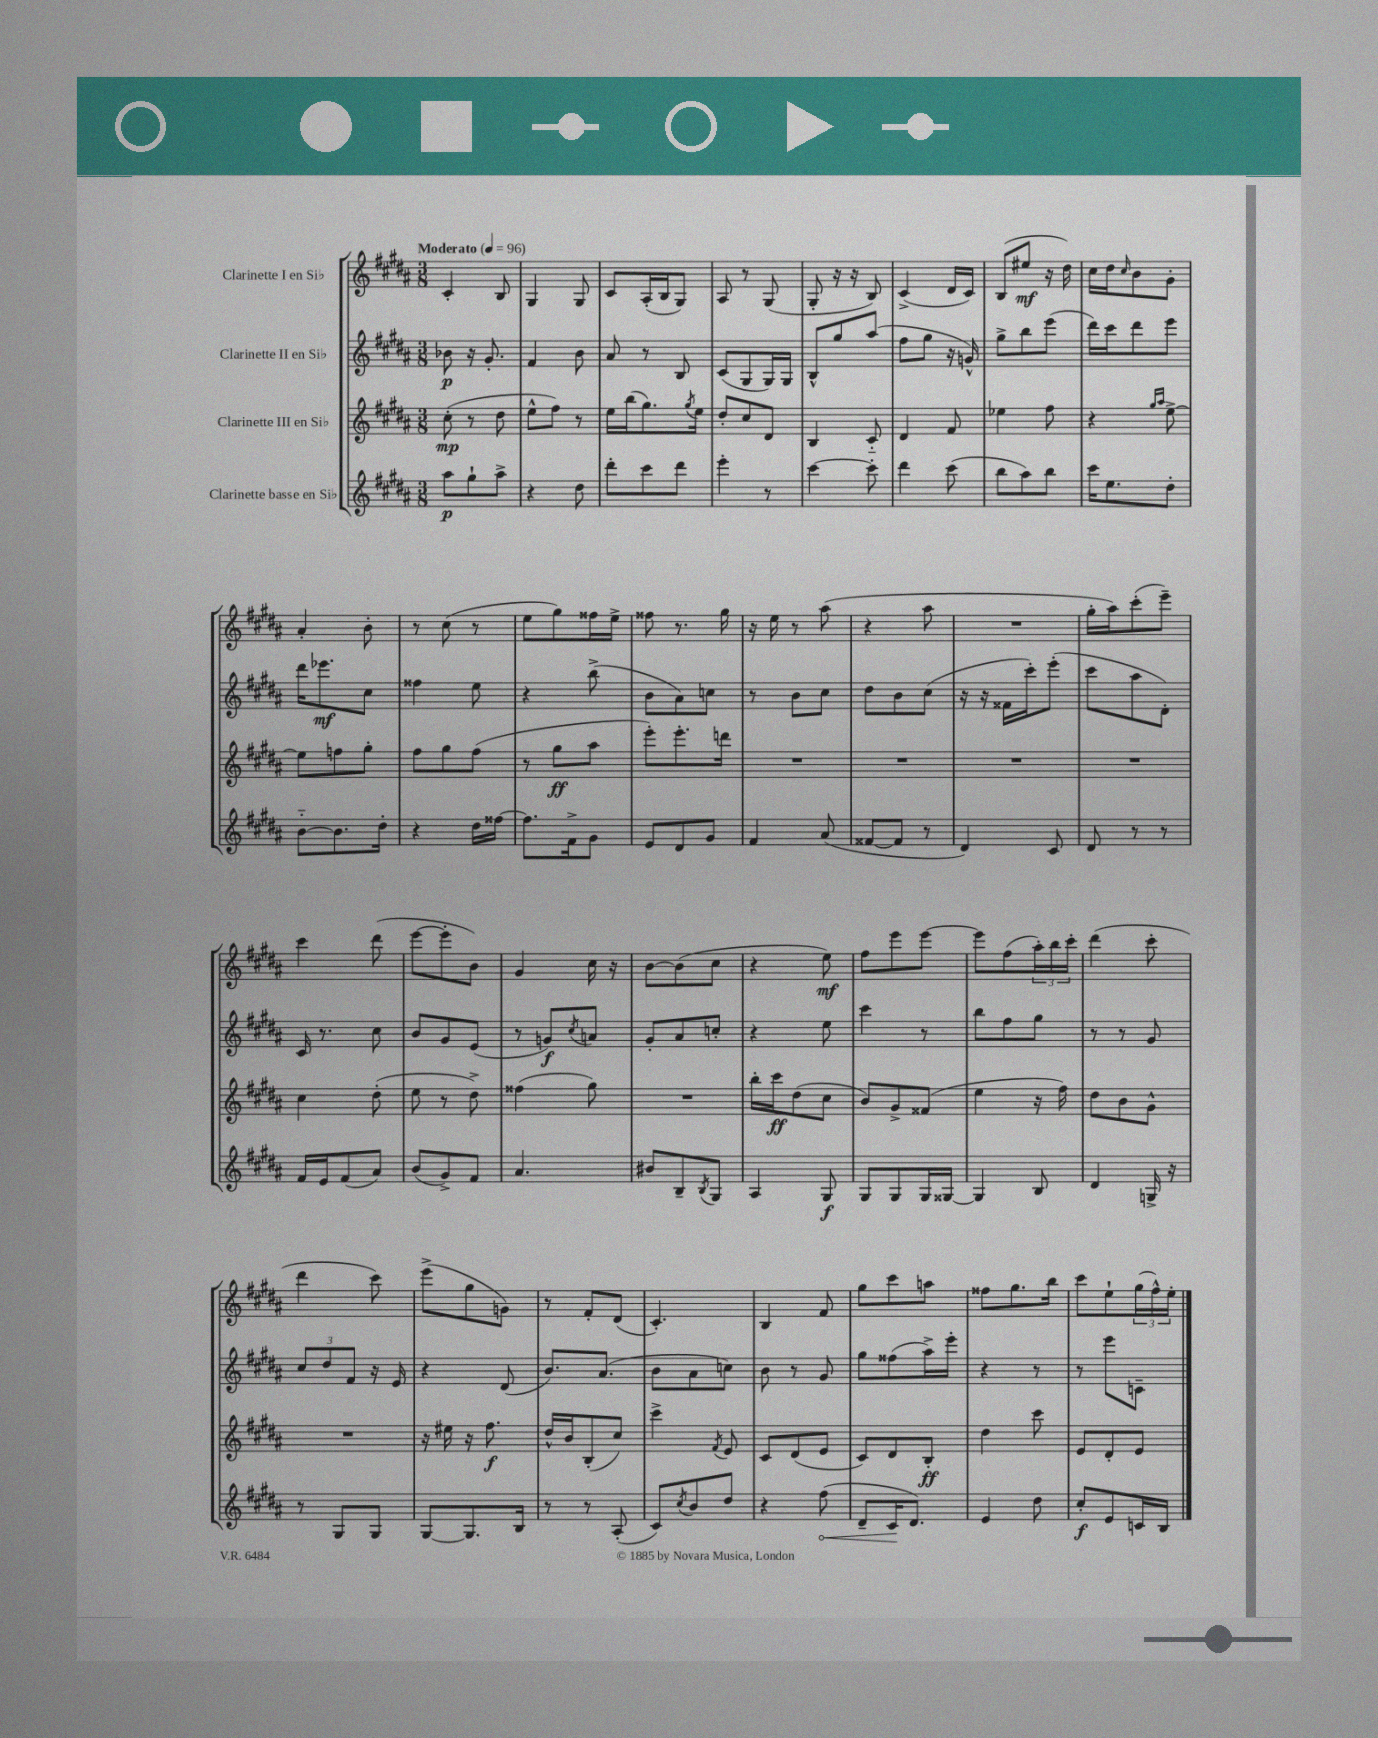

**kern	**dynam	**kern	**dynam	**kern	**dynam	**kern	**dynam
*part4	*part4	*part3	*part3	*part2	*part2	*part1	*part1
*staff4	*staff4	*staff3	*staff3	*staff2	*staff2	*staff1	*staff1
*I"Clarinette basse en Si♭	*	*I"Clarinette III en Si♭	*	*I"Clarinette II en Si♭	*	*I"Clarinette I en Si♭	*
*clefG2	*	*clefG2	*	*clefG2	*	*clefG2	*
*k[f#c#g#d#a#]	*	*k[f#c#g#d#a#]	*	*k[f#c#g#d#a#]	*	*k[f#c#g#d#a#]	*
*M3/8	*	*M3/8	*	*M3/8	*	*M3/8	*
*MM96	*	*MM96	*	*MM96	*	*MM96	*
=1	=1	=1	=1	=1	=1	=1	=1
!	!	!	!	!	!	!LO:TX:a:B:t=Moderato	!
8aa#\L	p	(8cc#'\	mp	8b-X\	p	4c#'/	.
8gg#`\	.	8r	.	16r	.	.	.
.	.	.	.	8.g#'/	.	.	.
8aa#^\J	.	8dd#\	.	.	.	8B/	.
=2	=2	=2	=2	=2	=2	=2	=2
4r	.	8ee^^\L	.	4f#/	.	4G#/	.
.	.	8ff#\J)	.	.	.	.	.
8dd#\	.	8r	.	8b\	.	8G#/	.
=3	=3	=3	=3	=3	=3	=3	=3
8ddd#'\L	.	16ee\LL	.	8a#/	.	8c#/L	.
.	.	(16bb\J	.	.	.	.	.
8ccc#\	.	8.gg#\)	.	8r	.	(16A#'/L	.
.	.	.	.	.	.	16B/J	.
8ddd#\J	.	.	.	8B/	.	8G#/J)	.
.	.	8qgg#/	.	.	.	.	.
.	.	16ee\Jk	.	.	.	.	.
=4	=4	=4	=4	=4	=4	=4	=4
4eee'\	.	8dd#'/L	.	(8c#/L	.	8A#/	.
.	.	8cc#/	.	8G#/	.	8r	.
8r	.	8d#/J	.	16G#/L)	.	(8G#/	.
.	.	.	.	16G#/JJ	.	.	.
=5	=5	=5	=5	=5	=5	=5	=5
[4ccc#\	.	4B/	.	8B^^/L	.	8G#'/	.
.	.	.	.	8gg#/	.	16r	.
.	.	.	.	.	.	16r	.
8ccc#'\]	.	8c#/	.	(8aa#/J	.	8B/)	.
=6	=6	=6	=6	=6	=6	=6	=6
4ddd#\	.	4d#/	.	8ff#\L	.	(4c#^/	.
.	.	.	.	8gg#\J	.	.	.
(8ccc#\	.	8f#/	.	16r	.	16d#/LL	.
.	.	.	.	16gn^^/)	.	16c#/JJ)	.
=7	=7	=7	=7	=7	=7	=7	=7
8bb\L	.	4ee-X\	.	8gg#^\L	.	(8B/L	.
8aa#\)	.	.	.	8bb\	.	8ee#X/J	mf
8bb\J	.	8ff#\	.	(8eee\J	.	16r	.
.	.	.	.	.	.	16dd#\)	.
=8	=8	=8	=8	=8	=8	=8	=8
16ccc#\KL	.	4r	.	16ddd#\LL)	.	16cc#\LL	.
8.ee\	.	.	.	16ccc#\J	.	16dd#\J	.
.	.	.	.	.	.	16qqcc#/	.
.	.	.	.	8ddd#\	.	8b\	.
.	.	16qqgg#/LL	.	.	.	.	.
.	.	16qqaa#/JJ	.	.	.	.	.
8dd#'\J	.	[8ee^\	.	8eee\J	.	8g#'\J	.
!!LO:LB:g=z
=9	=9	=9	=9	=9	=9	=9	=9
[8b\L	.	8ee\L]	.	16ddd#\KL	.	4a#'/	.
.	.	.	.	8.eee-X\	mf	.	.
8.b\]	.	8ffn\	.	.	.	.	.
.	.	8gg#'\J	.	8cc#\J	.	8b'\	.
16dd#'\Jk	.	.	.	.	.	.	.
=10	=10	=10	=10	=10	=10	=10	=10
4r	.	8ff#\L	.	4ff##X\	.	8r	.
.	.	8gg#\	.	.	.	(8cc#\	.
16dd#\LL	.	(8ff#\J	.	8ee\	.	8r	.
[16ff##X\JJ	.	.	.	.	.	.	.
=11	=11	=11	=11	=11	=11	=11	=11
8.ff##\L]	.	8r	.	4r	.	8ee\L	.
.	.	8gg#\L	ff	.	.	8gg#\)	.
16f#^\k	.	.	.	.	.	.	.
8g#\J	.	8aa#\J	.	(8bb^\	.	16ff##X\L	.
.	.	.	.	.	.	16ee^\JJ	.
=12	=12	=12	=12	=12	=12	=12	=12
8e/L	.	8eee'\L)	.	8b\L	.	8ff##X\	.
8d#/	.	8.eee'\	.	8a#\)	.	8.r	.
8g#/J	.	.	.	8ccn\J	.	.	.
.	.	16dddn\Jk	.	.	.	16gg#\	.
=13	=13	=13	=13	=13	=13	=13	=13
4f#/	.	4.r	.	8r	.	16r	.
.	.	.	.	.	.	16ee\	.
.	.	.	.	8b\L	.	8r	.
(8a#/	.	.	.	8cc#\J	.	(8aa#\	.
=14	=14	=14	=14	=14	=14	=14	=14
[8f##X/L	.	4.r	.	8dd#\L	.	4r	.
8f##/J]	.	.	.	8b\	.	.	.
8r	.	.	.	(8cc#\J	.	8aa#\	.
=15	=15	=15	=15	=15	=15	=15	=15
4d#/)	.	4.r	.	16r	.	4.r	.
.	.	.	.	16r	.	.	.
.	.	.	.	16f##X\LL	.	.	.
.	.	.	.	16ccc#'\J)	.	.	.
8c#/	.	.	.	(8eee'\J	.	.	.
=16	=16	=16	=16	=16	=16	=16	=16
8d#/	.	4.r	.	8ccc#\L	.	16gg#'\LL	.
.	.	.	.	.	.	16aa#\J)	.
8r	.	.	.	8aa#\	.	(8ccc#'\	.
8r	.	.	.	8d#'\J)	.	8eee~\J)	.
!!LO:LB:g=z
=17	=17	=17	=17	=17	=17	=17	=17
16f#/LL	.	4cc#\	.	16c#/	.	4ccc#\	.
16e/J	.	.	.	8.r	.	.	.
(8f#/	.	.	.	.	.	.	.
8a#/J)	.	(8dd#'\	.	8cc#\	.	(8ddd#\	.
=18	=18	=18	=18	=18	=18	=18	=18
(8b/L	.	8ee\	.	8b/L	.	[8eee\L	.
8g#^/)	.	8r	.	8g#/	.	8eee'\]	.
8f#/J	.	8dd#^\)	.	(8e/J	.	8b\J)	.
=19	=19	=19	=19	=19	=19	=19	=19
4.a#/	.	(4ff##X\	.	8r	.	4g#/	.
.	.	.	.	8gn/L)	f	.	.
.	.	.	.	8qcc#/	.	.	.
.	.	8gg#\)	.	8an/J	.	16cc#\	.
.	.	.	.	.	.	16r	.
=20	=20	=20	=20	=20	=20	=20	=20
8b#X/L	.	4.r	.	8g#'/L	.	[8b\L	.
8B~/	.	.	.	8a#/	.	(8b\]	.
8qB/	.	.	.	.	.	.	.
8G#/J	.	.	.	8ccn'/J	.	8cc#\J	.
=21	=21	=21	=21	=21	=21	=21	=21
4A#/	.	16bb'\LL	.	4r	.	4r	.
.	.	16ccc#\J	ff	.	.	.	.
.	.	(8dd#\	.	.	.	.	.
8G#/	f	8cc#\J	.	8ee\	.	8ee\)	mf
=22	=22	=22	=22	=22	=22	=22	=22
8G#/L	.	8b/L)	.	4ccc#\	.	8ff#\L	.
8G#/	.	8g#^/	.	.	.	8eee\	.
16G#/L	.	(8f##X/J	.	8r	.	[8eee\J	.
[16G##X/JJ	.	.	.	.	.	.	.
=23	=23	=23	=23	=23	=23	=23	=23
4G##/]	.	4ee\	.	8bb\L	.	8eee\L]	.
.	.	.	.	8ff#\	.	(8ff#\	.
8B/	.	16r	.	8gg#\J	.	24aa#'\L)	.
.	.	.	.	.	.	24bb\	.
.	.	16ff#\)	.	.	.	.	.
.	.	.	.	.	.	24ccc#'\JJ	.
=24	=24	=24	=24	=24	=24	=24	=24
4d#/	.	8dd#\L	.	8r	.	(4ddd#\	.
.	.	8b\	.	8r	.	.	.
16Gn^/	.	8g#^^\J	.	8g#/	.	8ccc#'\	.
16r	.	.	.	.	.	.	.
!!LO:LB:g=z
=25	=25	=25	=25	=25	=25	=25	=25
8r	.	4.r	.	12cc#/L	.	4ddd#\	.
.	.	.	.	12dd#/	.	.	.
8G#/L	.	.	.	.	.	.	.
.	.	.	.	12f#/J	.	.	.
8G#/J	.	.	.	16r	.	8ccc#\)	.
.	.	.	.	16e/	.	.	.
=26	=26	=26	=26	=26	=26	=26	=26
[8G#/L	.	16r	.	4r	.	(8eee^\L	.
.	.	16ee#X\	.	.	.	.	.
8.G#/]	.	16r	.	.	.	8gg#\	.
.	.	8.ff#\	f	.	.	.	.
.	.	.	.	(8d#/	.	8gn\J)	.
16B/Jk	.	.	.	.	.	.	.
=27	=27	=27	=27	=27	=27	=27	=27
8r	.	16dd#^^/LL	.	8.b/L)	.	8r	.
.	.	16b/J	.	.	.	.	.
8r	.	(8B'/	.	.	.	8f#'/L	.
.	.	.	.	(8.a#/J	.	.	.
(8A#'/	.	8cc#/J)	.	.	.	(8d#/J	.
=28	=28	=28	=28	=28	=28	=28	=28
8c#/L)	.	4ccc#^\	.	8b\L	.	4.c#'/)	.
8qcc#/	.	.	.	.	.	.	.
8b/	.	.	.	8a#\	.	.	.
.	.	8qf#/	.	.	.	.	.
8dd#/J	.	8e/	.	8ccn\J)	.	.	.
=29	=29	=29	=29	=29	=29	=29	=29
4r	.	8c#/L	.	8b\	.	4B/	.
.	.	(8d#/	.	8r	.	.	.
!	!LO:HP:b	!	!	!	!	!	!
(8ff#\	<	8e/J	.	8g#/	.	8f#/	.
=30	=30	=30	=30	=30	=30	=30	=30
8d#~/L	.	8c#/L)	.	8gg#\L	.	8gg#\L	.
16c#/K	.	8d#/	.	(8ff##X\	.	8ccc#\	.
8.d#/J)	[	.	.	.	.	.	.
.	.	8B'/J	ff	16aa#^\L)	.	8aan\J	.
.	.	.	.	16eee'\JJ	.	.	.
=31	=31	=31	=31	=31	=31	=31	=31
4e/	.	4dd#\	.	4r	.	8ff##X\L	.
.	.	.	.	.	.	8.gg#\	.
8dd#\	.	8ccc#\	.	8r	.	.	.
.	.	.	.	.	.	16bb\Jk	.
=32	=32	=32	=32	=32	=32	=32	=32
8cc#'/L	f	8e/L	.	8r	.	8ccc#\L	.
8e/	.	8d#'/	.	8eee\L	.	8ee`\	.
16cn/L	.	8e/J	.	8cn~\J	.	(24gg#\L	.
.	.	.	.	.	.	24ff#^^\)	.
16B/JJ	.	.	.	.	.	.	.
.	.	.	.	.	.	24ee'\JJ	.
==	==	==	==	==	==	==	==
*-	*-	*-	*-	*-	*-	*-	*-
